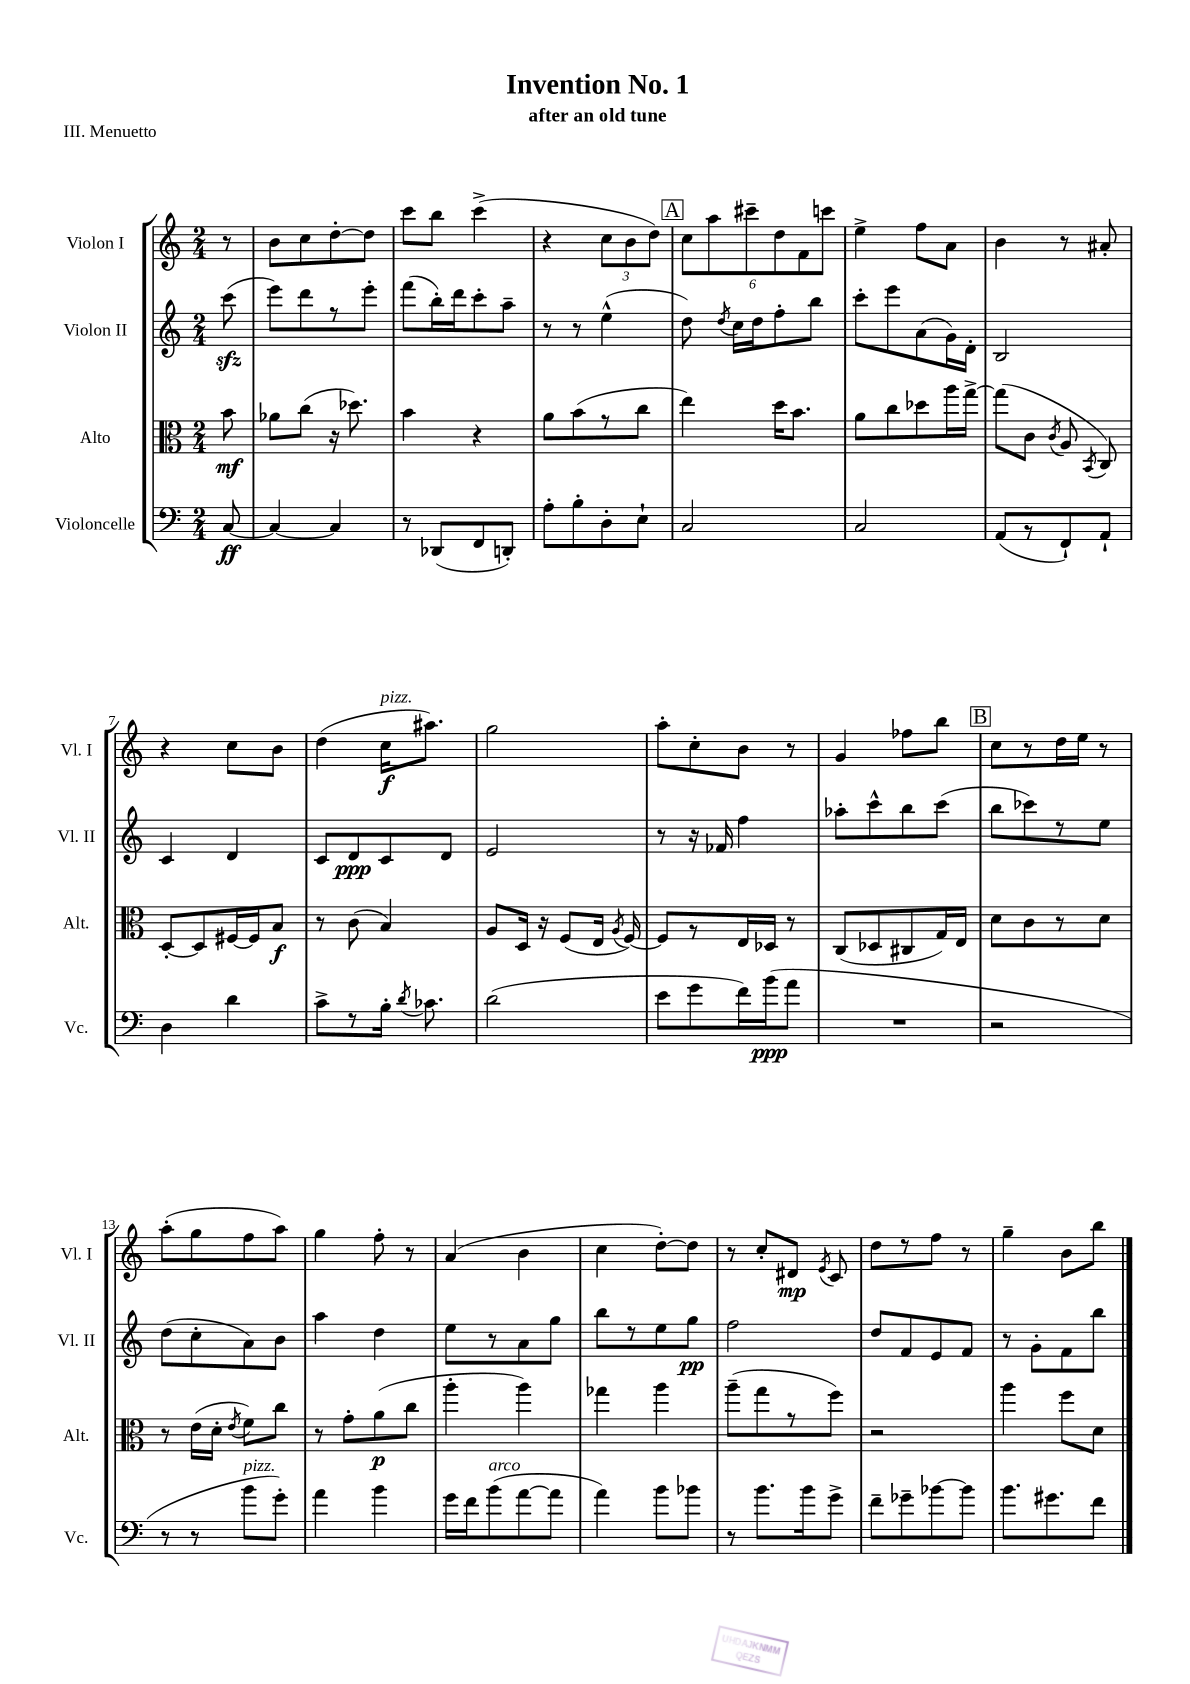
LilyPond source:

\header { title = "Invention No. 1" subtitle = "after an old tune" piece = "III. Menuetto" }
<<
\new StaffGroup <<
\new Staff = "s0" \with { instrumentName = "Violon I" shortInstrumentName = "Vl. I" } {
    \clef treble \key c \major \numericTimeSignature \time 2/4 \partial 8
    \autoBeamOff r8 |
    b'8[ c''8 d''8~-. d''8] |
    c'''8[ b''8] c'''4->( |
    r4 \tuplet 3/2 { c''8[ b'8 d''8]) } |
    \mark \markup { \box "A" } \tuplet 6/4 { c''8[ a''8 cis'''8-- d''8 f'8 c'''8] } |
    e''4-> f''8[ a'8] |
    b'4 r8 ais'8-. |
    r4 c''8[ b'8] |
    d''4( c''16[\f^\markup { \italic "pizz." } ais''8.]) |
    g''2 |
    a''8[-. c''8-. b'8] r8 |
    g'4 fes''8[ b''8] |
    \mark \markup { \box "B" } c''8[ r8 d''16 e''16] r8 |
    a''8[-.( g''8 f''8 a''8]) |
    g''4 f''8-. r8 |
    a'4( b'4 |
    c''4 d''8[~-.) d''8] |
    r8 c''8[-. dis'8]\mp \acciaccatura { e'8 } c'8 |
    d''8[ r8 f''8] r8 |
    g''4-- b'8[ b''8] \bar "|." |
}
\new Staff = "s1" \with { instrumentName = "Violon II" shortInstrumentName = "Vl. II" } {
    \clef treble \key c \major \numericTimeSignature \time 2/4 \partial 8
    \autoBeamOff c'''8\sfz( |
    e'''8[) d'''8 r8 e'''8]-. |
    f'''8[( b''16-.) d'''16 c'''8-. a''8]-- |
    r8 r8 e''4-^( |
    \mark \markup { \box "A" } d''8) \acciaccatura { d''8 } c''16[ d''16 f''8-. b''8] |
    c'''8[-. e'''8 a'8( g'16) d'16]-. |
    b2 |
    c'4 d'4 |
    c'8[ d'8\ppp c'8 d'8] |
    e'2 |
    r8 r16 fes'16 f''4 |
    aes''8[-. c'''8-^ b''8 c'''8]( |
    \mark \markup { \box "B" } b''8[ ces'''8) r8 e''8] |
    d''8[( c''8-. a'8) b'8] |
    a''4 d''4 |
    e''8[ r8 a'8 g''8] |
    b''8[ r8 e''8 g''8]\pp |
    f''2 |
    d''8[ f'8 e'8 f'8] |
    r8 g'8[-. f'8 b''8] \bar "|." |
}
\new Staff = "s2" \with { instrumentName = "Alto" shortInstrumentName = "Alt." } {
    \clef alto \key c \major \numericTimeSignature \time 2/4 \partial 8
    \autoBeamOff b'8\mf |
    aes'8[ c''8]( r16 des''8.) |
    b'4 r4 |
    a'8[ b'8( r8 c''8] |
    \mark \markup { \box "A" } e''4) d''16[ b'8.] |
    a'8[ c''8 des''8 a''16 g''16]~-> |
    g''8[( c'8] \acciaccatura { c'8 } a8 \acciaccatura { b,8 } c8) |
    d8[~-. d8 fis16~ fis16 b8]\f |
    r8 c'8( b4) |
    a8[ d16] r16 f8[( e16] \acciaccatura { a8 } f16~) |
    f8[ r8 e16 des16] r8 |
    c8[( des8 cis8 g16) e16] |
    \mark \markup { \box "B" } d'8[ c'8 r8 d'8] |
    r8 e'16[( d'16]-. \acciaccatura { e'8 } f'8[) c''8] |
    r8 g'8[-. a'8\p( c''8] |
    a''4-. a''4) |
    ges''4 a''4 |
    a''8[--( g''8 r8 f''8]) |
    r2 |
    a''4 f''8[ d'8] \bar "|." |
}
\new Staff = "s3" \with { instrumentName = "Violoncelle" shortInstrumentName = "Vc." } {
    \clef bass \key c \major \numericTimeSignature \time 2/4 \partial 8
    \autoBeamOff c8~\ff |
    c4~ c4 |
    r8 des,8[( f,8 d,8]-.) |
    a8[-. b8-. d8-. e8]-! |
    \mark \markup { \box "A" } c2 |
    c2 |
    a,8[( r8 f,8-!) a,8]-! |
    d4 d'4 |
    c'8[-> r8 b16]-. \acciaccatura { d'8 } ces'8. |
    d'2( |
    e'8[ g'8 f'16) b'16\ppp( a'8] |
    R2 |
    \mark \markup { \box "B" } r2 |
    r8 r8 b'8[^\markup { \italic "pizz." } g'8]-.) |
    a'4 b'4 |
    g'16[ f'16 b'8^\markup { \italic "arco" }( a'8~ a'8] |
    a'4) b'8[ bes'8] |
    r8 b'8.[ b'16 g'8]-> |
    f'8[-- ges'8-- bes'8~ bes'8] |
    b'8.[ gis'8. f'8] \bar "|." |
}
>>
>>
